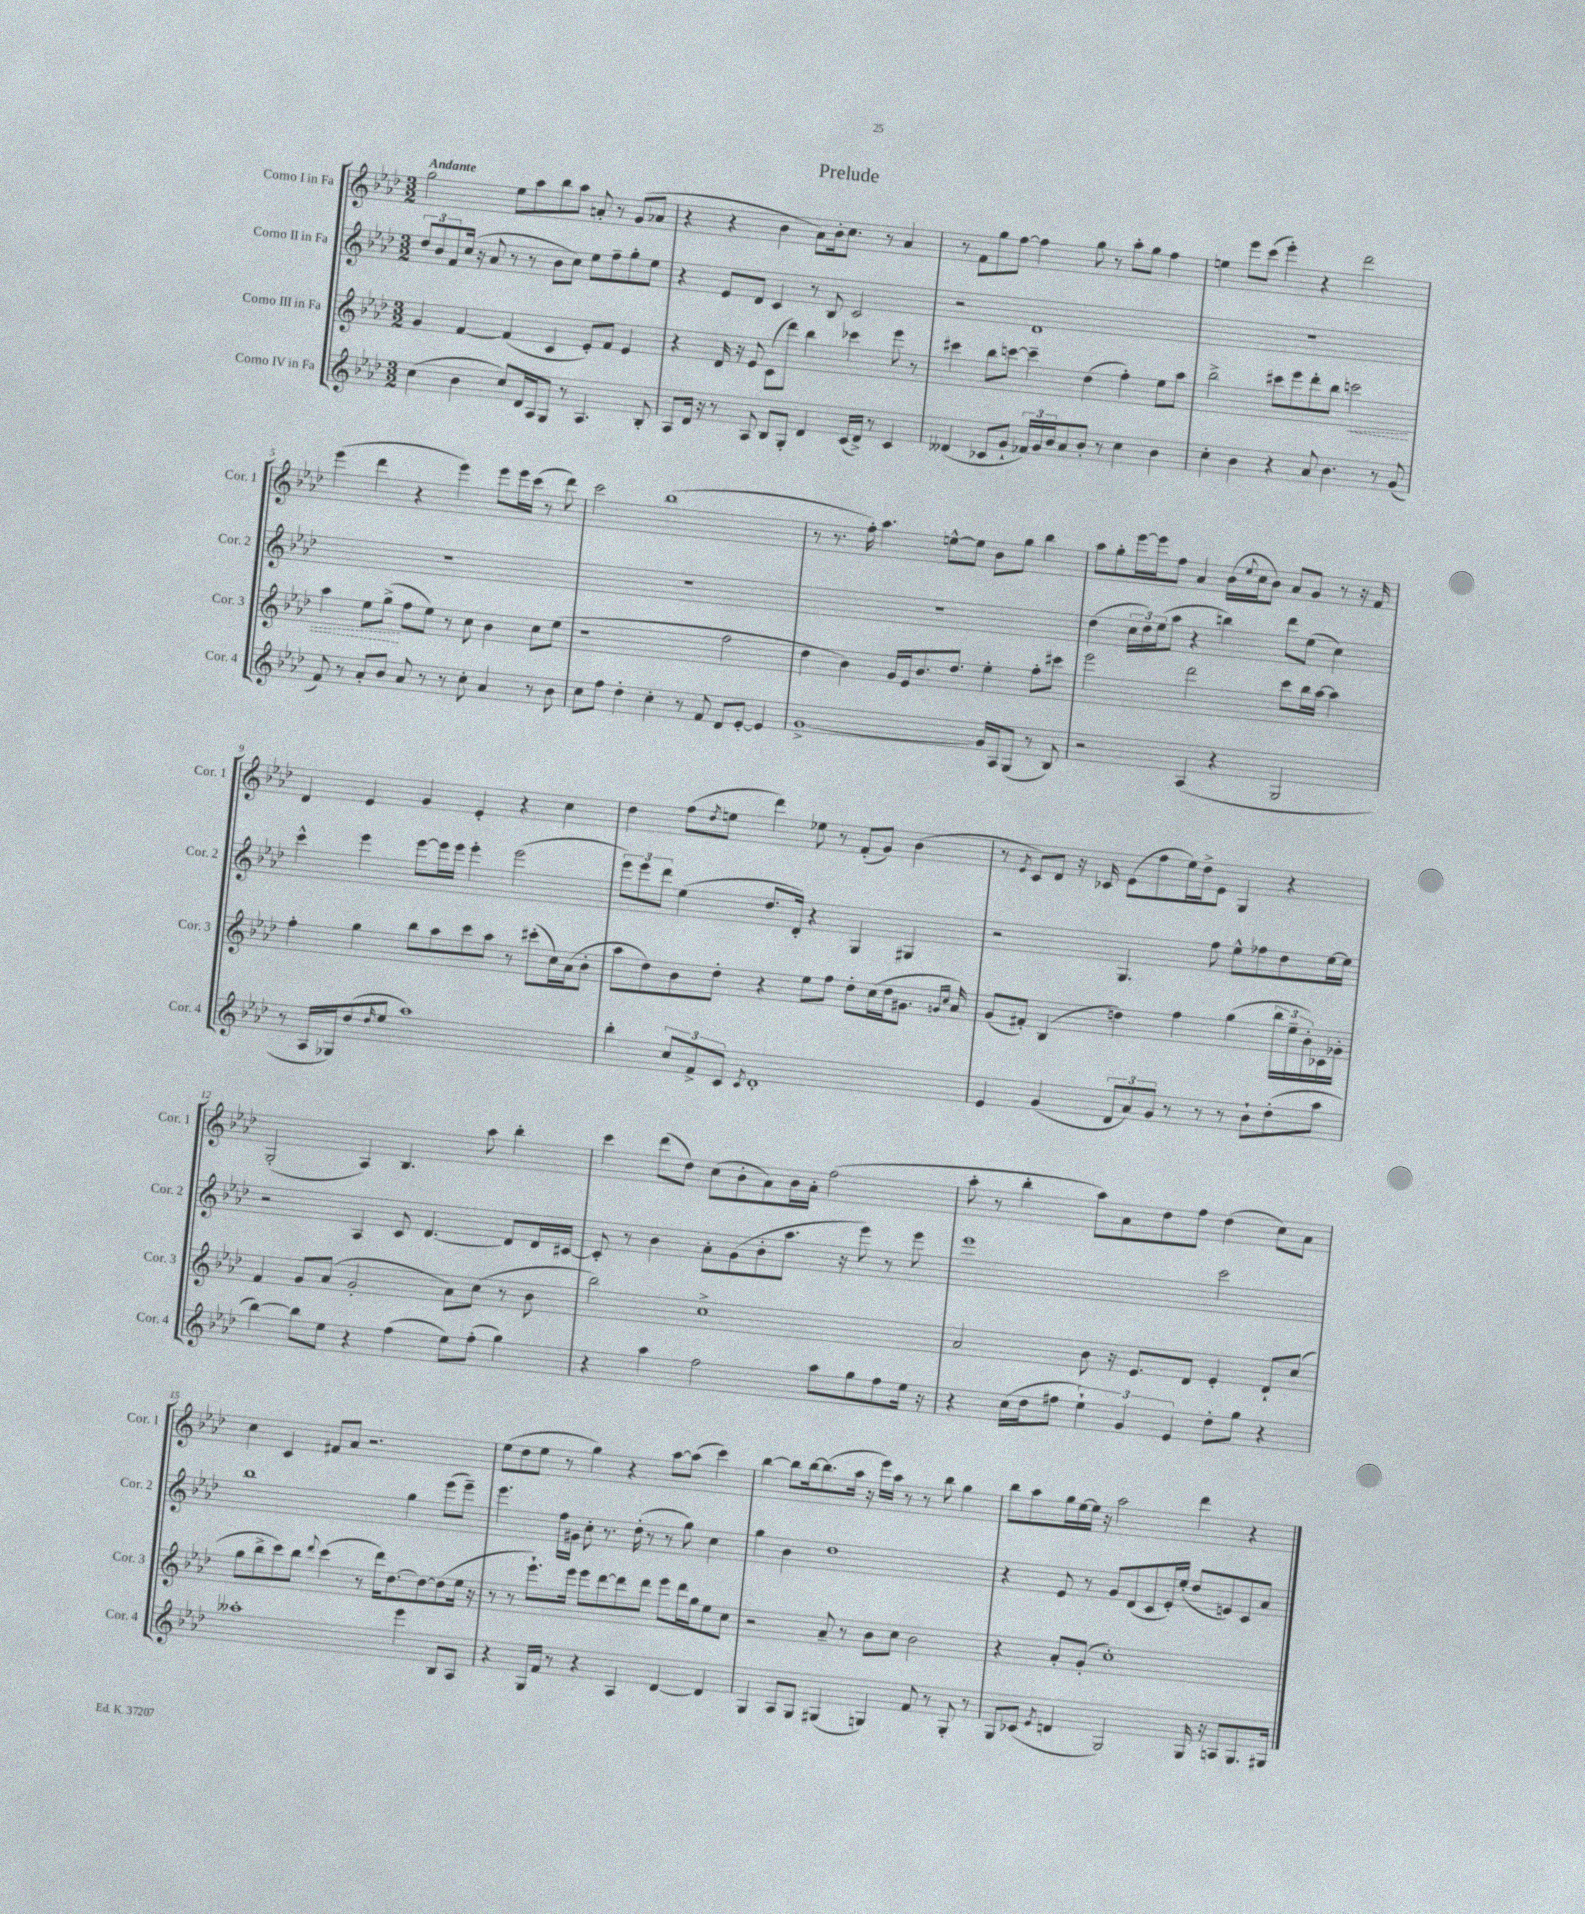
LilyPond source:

\header { title = "Prelude" }
<<
\new StaffGroup <<
\new Staff = "s0" \with { instrumentName = "Corno I in Fa" shortInstrumentName = "Cor. 1" } {
    \clef treble \key aes \major \numericTimeSignature \time 3/2 \tempo "Andante"
    g''2 ees''8 aes''8 bes''8 aes''8 a'8-. r8 g'8( aes'8 |
    r4 r4 bes'4 aes'8) bes'16-. c''8. r8 aes'4 |
    r8 f'8 g''8 f''8~ f''4 g''8 r8 aes''8-. g''8 f''4 |
    e''4 ees'''8 c'''8( ees'''4-.) r4 des'''2 |
    ees'''4( des'''4 r4 ees'''4) ees'''8 ees'''16 c'''16( r8 des'''8) |
    c'''2 bes''1( |
    r8 r8. f''16-.) aes''4. e''8~-^ e''8 bes'8 g''8 bes''4 |
    aes''8 g''8-. ees'''16~ ees'''16 f''8 aes'4 bes'16( \appoggiatura { ees''8 } c''16 bes'8) aes'8 g'8 r8 r16 f'16 |
    des'4 ees'4 g'4 ees'4-. r4 c''4 |
    des''4 f''8( \acciaccatura { des''8 } e''8 des'''4) ees''8 r8 f'8-.( g'8) bes'4( |
    r8 \acciaccatura { ees'8 } c'8) des'8 r16 ces'16 ees'8( f''8 ees''16) des''16-> ees'8 g4 r4 |
    g2-.( aes4) bes4. aes''8 bes''4-. |
    c'''4 des'''8( des''8) c''8( bes'8-. aes'8) bes'16 aes'16-. f''2( |
    aes''8-. r8 bes''4-. aes''8) aes'8 des''8 f''8 des''4( c''8) aes'8 |
    c''4 c'4 fis'8 aes'8 r2. |
    ees''8( des''8 ees''8 r8 g''4) r4 aes''8~ aes''8( c'''4) |
    bes''4~ bes''8 bes''16~ bes''8.( aes''16 r16 ees'''16) aes''16 r8 r8 bes''8 g''4 |
    bes''8 aes''8 g''16 ees''16~ ees''16 r16 aes''2 des'''4 r4 \bar "|." |
}
\new Staff = "s1" \with { instrumentName = "Corno II in Fa" shortInstrumentName = "Cor. 2" } {
    \clef treble \key aes \major \numericTimeSignature \time 3/2
    \tuplet 3/2 { des''8 bes'8 f'8 } c''16( r16 aes'8 r8 r8 bes'8 c''8) ees''8 f''8-- g''8-. ees''8 |
    r4 ees'8 des'8 c'4 r8 bes8 c'2 |
    r2 des'1 |
    R1. |
    R1. |
    R1. |
    R1. |
    des''4( \tuplet 3/2 { c''16 des''16) ees''16( } aes''8 r4 b''4) des'''8 ees''8( c''4) |
    c'''4-^ ees'''4 ees'''8~ ees'''16 ees'''16 ees'''4-. ees'''2( |
    \tuplet 3/2 { ees'''8) ees'''8 des'''8 } ees''4( des''8. des'16-.) r4 g4 gis4 |
    r2 g4. f''8 ees''8-^ fes''8 des''8 ees''16~ ees''16 |
    r2 aes4 c'8 des'4.~ des'8 des'16 cis'16~ |
    cis'8-. r8 bes'4 aes'8-. g'8( bes'8-. aes''8. r16 ees'''8) r8 ees'''8 |
    ees'''1 c'''2 |
    bes''1 g''4 ees'''8( ees'''8--) |
    ees'''4. f''16 gis'16 c''8-. r8. des''16-.( r8 r8 g''8) c''4 |
    g''4 bes'4 des''1 |
    r4 ees'8 r8 g'8 des'8( c'8 ees'16-.) ees''16-.( des''8 e'8) c'8 aes'8 \bar "|." |
}
\new Staff = "s2" \with { instrumentName = "Corno III in Fa" shortInstrumentName = "Cor. 3" } {
    \clef treble \key aes \major \numericTimeSignature \time 3/2
    g'4 f'4~ f'4( c'4 ees'8-.) f'8 ees'4 |
    r4 des'16 r16 ees'8 c'8( des'''8) bes''4 ces'''4 ees'''8 r8 |
    cis'''4 bes''8 c'''8~ c'''4-- des''4( f''4-.) ees''8 aes''8 |
    bes''2-> cis'''8 ees'''8 des'''8-. bes''8 \once \override Hairpin.style = #'dashed-line c'''2\< |
    aes''4 ees''8 g''8->\!( f''8 ees''8) r8 c''8 bes'4 c''8 ees''8( |
    r1 f''2 |
    des''4 bes'4) g'16 ees'16 bes'8. des''8. ees''4-. f''8-. cis'''8 |
    ees'''2 des'''2 c'''8 bes''16 aes''16~ aes''4 |
    f''4-. g''4 bes''8 aes''8 c'''8 aes''8 r8 cis'''8-.( c''16) aes'16( bes'8-. |
    aes''8 des''8) bes'8 des''8-. r4 ees''8 f''8 des''8-. c''16( des''16 gis'8. \grace { g'16 c''16 } aes'16) |
    g'8( fis'8-.) bes4( d''4) f''4 g''4( \tuplet 3/2 { bes''16 ees''16-- bes'16-.) } ces'16 ges'16-. |
    f'4 g'8 aes'8( g'2-. aes'8) c''8( r8 bes'8 |
    bes''2) c''1-> |
    aes'2 bes'8 r16 ees'8. des'8 ees'4-. des'8-! c''8( |
    g''8 bes''8-> c'''8) bes''8 \appoggiatura { des'''8 } c'''4( r8 des'''16) des''8.~ des''8~ des''8( ees''16 r16 |
    r8 r8 ees'''8.-!) ees'''16 ees'''8 des'''8~ des'''8 des'''8 ees'''8 des'''16 g''16 ees''8 c''8 |
    r2 aes'8-- r8 bes'8 c''8 bes'2 |
    r4 aes'8-. g'8-.( c''1-.) \bar "|." |
}
\new Staff = "s3" \with { instrumentName = "Corno IV in Fa" shortInstrumentName = "Cor. 4" } {
    \clef treble \key aes \major \numericTimeSignature \time 3/2
    c''4( bes'4 c''8) des'16 aes16 g8 r8 aes4. bes8-. |
    aes8 des'16 r16 r8 aes8 bes8 g8-. des'4 c'16( des'16->) r8 c'4 |
    deses'4( ces'8 g'8-! \tuplet 3/2 { fes'16) g'16 bes'16 } aes'8 bes'8-. r8 c''4 bes'4 |
    c''4-. bes'4 r4 aes'8 bes'4. r8 g'8( |
    f'8) r8 aes'8-. bes'8 aes'8 r8 r8 c''8-. aes'4 r8 bes'8 |
    c''8 f''8 des''4-. c''4-. r8 f'8 des'8 ees'8~-. ees'4 |
    g'1~-> g'16 aes16 g8( r8 bes8) |
    r2 aes4( r4 g2 |
    r8 aes16 ges16) des''8( \grace { des''16 } ees''8 aes''1) |
    bes''4-. \tuplet 3/2 { c''8 f'8-> c'8 } \acciaccatura { c'8 } des'1-. |
    ees'4 g'4( \tuplet 3/2 { des'8 aes'8) g'8 } r8 r8 r8 bes'8-! des''8-.( aes''8 |
    bes''4~) bes''8 ees''8 r4 f''4( ees''8) f''8-.( g''4) |
    r4 aes''4 f''2 aes''8 g''8 f''8 ees''16 r16 |
    r4 c''16( des''16 fis''8 \tuplet 3/2 { ees''4-!) g'4 ees'4 } des''8-. g''8 r4 |
    aeses''1-. ees'''4 bes8 aes8 |
    r4 g16 f'16 r8 r4 aes4 des'4~ des'4 |
    g4 aes8 g8 gis4( g4) f'8 r8 g8-. r8 |
    g8 ces'8( \acciaccatura { ees'8 } d'4 g2) g16 r16 a8 g8. gis16 \bar "|." |
}
>>
>>
